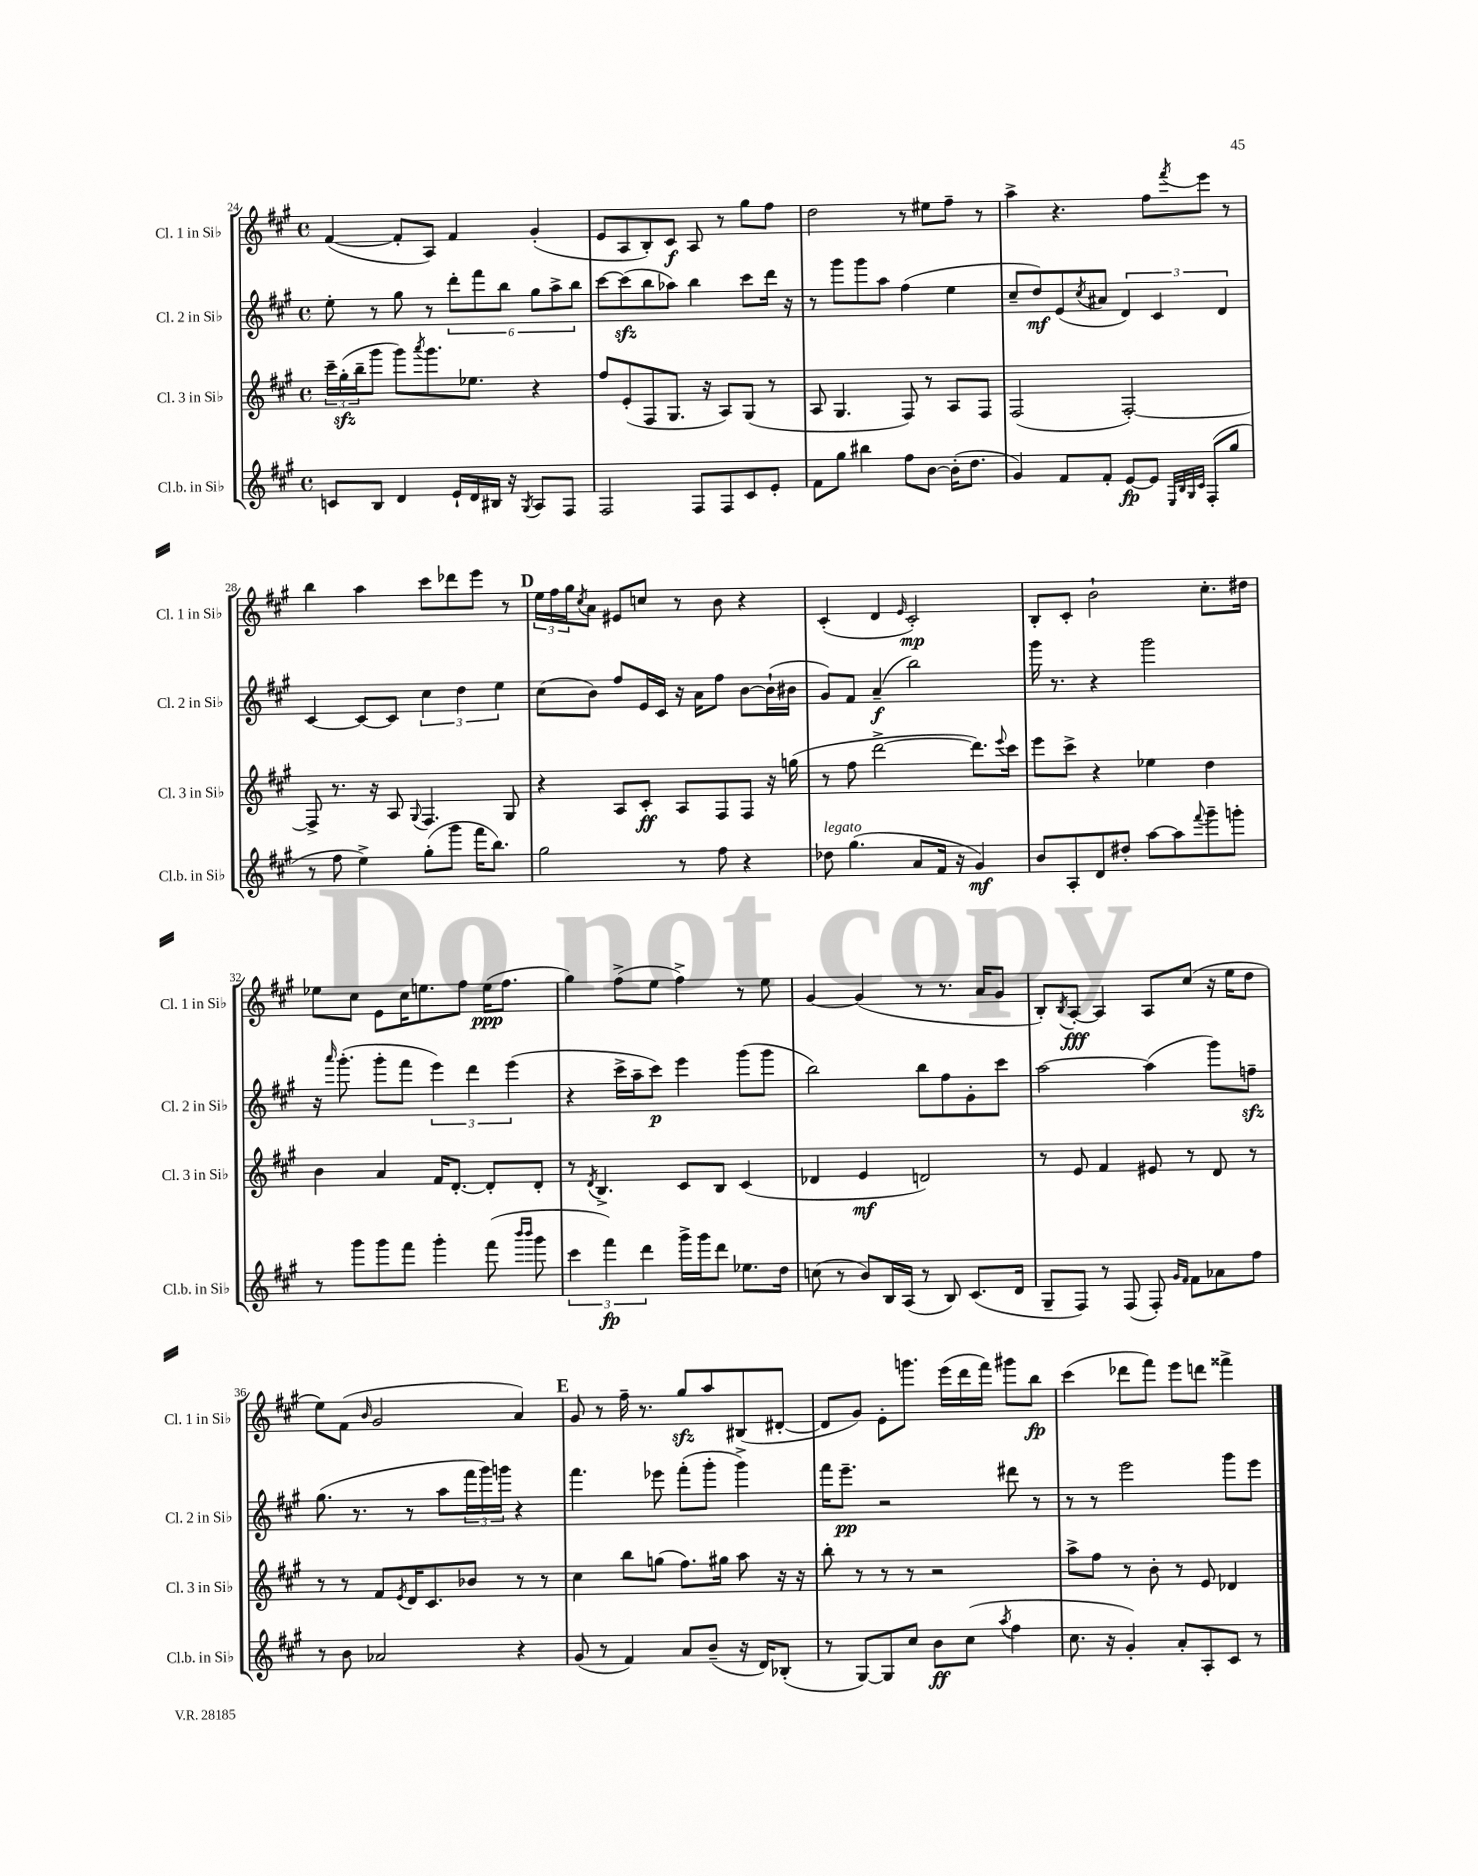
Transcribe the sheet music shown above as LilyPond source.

<<
\new StaffGroup <<
\new Staff = "s0" \with { instrumentName = "Cl. 1 in Sib" shortInstrumentName = "Cl. 1 in Sib" } {
    \clef treble \key a \major \defaultTimeSignature \time 4/4
    fis'4~( fis'8-. a8) fis'4 gis'4-.( |
    e'8 a8 b8-.) cis'8\f a8 r8 gis''8 fis''8 |
    d''2 r8 eis''8 fis''8-- r8 |
    a''4-> r4. fis''8 \acciaccatura { fis'''8 } e'''8 r8 |
    b''4 a''4 cis'''8 des'''8 e'''8 r8 |
    \mark \markup { \bold "D" } \tuplet 3/2 { e''16 fis''16 gis''16 } \acciaccatura { cis''8 } a'8 eis'8 c''8 r8 b'8 r4 |
    cis'4-.( d'4 \grace { e'16 } cis'2-.\mp) |
    b8-. cis'8-. b'2-! cis''8.-. dis''16 |
    ees''8 cis''8 e'8 cis''16 e''8. fis''8 e''16\ppp( fis''8. |
    gis''4) fis''8->( e''8 fis''4->) r8 e''8 |
    gis'4~ gis'4( r8 r8. a'16 gis'8 |
    b8-.) \acciaccatura { b8 } a8~-.\fff a4 a8 cis''8( r16 e''16 d''8 |
    e''8) fis'8( \grace { b'16 } gis'2 a'4) |
    \mark \markup { \bold "E" } gis'8 r8 fis''16-- r8. gis''8\sfz a''8 bis8( dis'8~-. |
    dis'8 gis'8) e'8-. g'''8. e'''16( d'''16 fis'''16) gis'''8 b''8\fp |
    cis'''4( des'''8 fis'''8) e'''8 d'''8 fisis'''4-> \bar "|." |
}
\new Staff = "s1" \with { instrumentName = "Cl. 2 in Sib" shortInstrumentName = "Cl. 2 in Sib" } {
    \clef treble \key a \major \defaultTimeSignature \time 4/4
    e''8-. r8 gis''8 r8 \tuplet 6/4 { d'''8-. fis'''8 b''8 gis''8 a''8-> b''8 } |
    cis'''8~ cis'''8\sfz( b''8 aes''8) b''4 cis'''8 d'''16 r16 |
    r8 gis'''8 gis'''8 a''8 fis''4( e''4 |
    cis''8-- d''8\mf) e'8( \acciaccatura { cis''8 } ais'8 \tuplet 3/2 { d'4) cis'4 d'4 } |
    cis'4~ cis'8~ cis'8 \tuplet 3/2 { cis''4 d''4 e''4 } |
    \mark \markup { \bold "D" } cis''8( b'8) fis''8 e'16 cis'16 r16 a'16 fis''8 b'8~ b'16-!( bis'16 |
    gis'8) fis'8 a'4--\f( b''2) |
    gis'''16 r8. r4 gis'''2 |
    r16 \grace { a'''16 } gis'''8.-.( gis'''8-. fis'''8 \tuplet 3/2 { e'''4) d'''4 e'''4( } |
    r4 cis'''16-> a''16-- cis'''8\p) e'''4 gis'''8( gis'''8 |
    b''2) b''8 fis''8 gis'8-. cis'''8 |
    a''2~ a''4( gis'''8) f''8--\sfz |
    gis''8.( r8. r8 a''8 \tuplet 3/2 { fis'''16 gis'''16) g'''16 } r4 |
    \mark \markup { \bold "E" } fis'''4. ees'''8 fis'''8-.( gis'''8-. gis'''4->) |
    fis'''16 e'''8.--\pp r2 dis'''8 r8 |
    r8 r8 e'''2 gis'''8 e'''8 \bar "|." |
}
\new Staff = "s2" \with { instrumentName = "Cl. 3 in Sib" shortInstrumentName = "Cl. 3 in Sib" } {
    \clef treble \key a \major \defaultTimeSignature \time 4/4
    \tuplet 3/2 { cis'''16-- gis''16-.\sfz( b''16-- } gis'''8 gis'''8) \acciaccatura { a'''8 } gis'''8. ees''8. r4 |
    fis''8 e'8-.( fis8 gis8. r16 a8) gis8( r8 |
    a8 gis4. fis8) r8 a8 fis8 |
    fis2( fis2~-.) |
    fis8-> r8. r16 a8 \appoggiatura { gis8 } fis4. gis8 |
    \mark \markup { \bold "D" } r4 a8 cis'8-.\ff a8 fis8 fis8 r16 g''16( |
    r8 fis''8 d'''2~-> d'''8.) \appoggiatura { e'''8 } cis'''16 |
    e'''8 cis'''8-> r4 ees''4 d''4 |
    b'4 a'4 fis'16 d'8.~-. d'8-. d'8-. |
    r8 \acciaccatura { d'8 } b4.-> cis'8 b8 cis'4( |
    des'4 e'4\mf d'2) |
    r8 e'8 fis'4 eis'8 r8 d'8 r8 |
    r8 r8 fis'8 \acciaccatura { e'8 } d'16 cis'8. bes'8 r8 r8 |
    \mark \markup { \bold "E" } cis''4 b''8 g''8( fis''8.) gis''16 a''8 r16 r16 |
    b''8-. r8 r8 r8 r2 |
    a''8-> fis''8 r8 b'8-. r8 e'8 des'4 \bar "|." |
}
\new Staff = "s3" \with { instrumentName = "Cl.b. in Sib" shortInstrumentName = "Cl.b. in Sib" } {
    \clef treble \key a \major \defaultTimeSignature \time 4/4
    c'8 b8 d'4 e'16-! d'16 bis16 r16 \acciaccatura { gis8 } a8 fis8 |
    fis2 fis8 fis8 cis'8 e'8-. |
    fis'8 gis''8 bis''4 fis''8 b'8~ b'16-.( d''8. |
    gis'4) fis'8 fis'8-. e'8~\fp e'8 \grace { e32 b32 gis32 cis'32 } fis8-.( gis''8 |
    r8 fis''8 e''4->) gis''8-.( gis'''8 fis'''16 b''8.) |
    \mark \markup { \bold "D" } gis''2 r8 fis''8 r4 |
    des''8^\markup { \italic "legato" } gis''4.( a'8 fis'16 r16 gis'4\mf) |
    b'8 a8-. d'8 dis''8-. a''8~ a''8 \appoggiatura { fis'''8 } gis'''8-- g'''8-. |
    r8 gis'''8 gis'''8 fis'''8 gis'''4-. fis'''8( \grace { b'''16 b'''16 } gis'''8 |
    \tuplet 3/2 { cis'''4 fis'''4\fp) d'''4 } gis'''16-> gis'''16 d'''8 ees''8. d''16 |
    c''8( r8 b'8) b16 a16( r8 b8) cis'8.( d'16 |
    gis8-- fis8) r8 fis8( fis8-.) \grace { gis'16 fis'16 } fis'8 aes'8 fis''8 |
    r8 b'8 aes'2 r4 |
    \mark \markup { \bold "E" } gis'8( r8 fis'4) a'8 b'8--( r16 d'16) bes8-.( |
    r8 gis8~) gis8 cis''8 b'8\ff cis''8( \acciaccatura { a''8 } fis''4 |
    cis''8. r16 gis'4-.) a'8-. a8-. cis'8 r8 \bar "|." |
}
>>
>>
\layout { \context { \Score currentBarNumber = #24 } }
